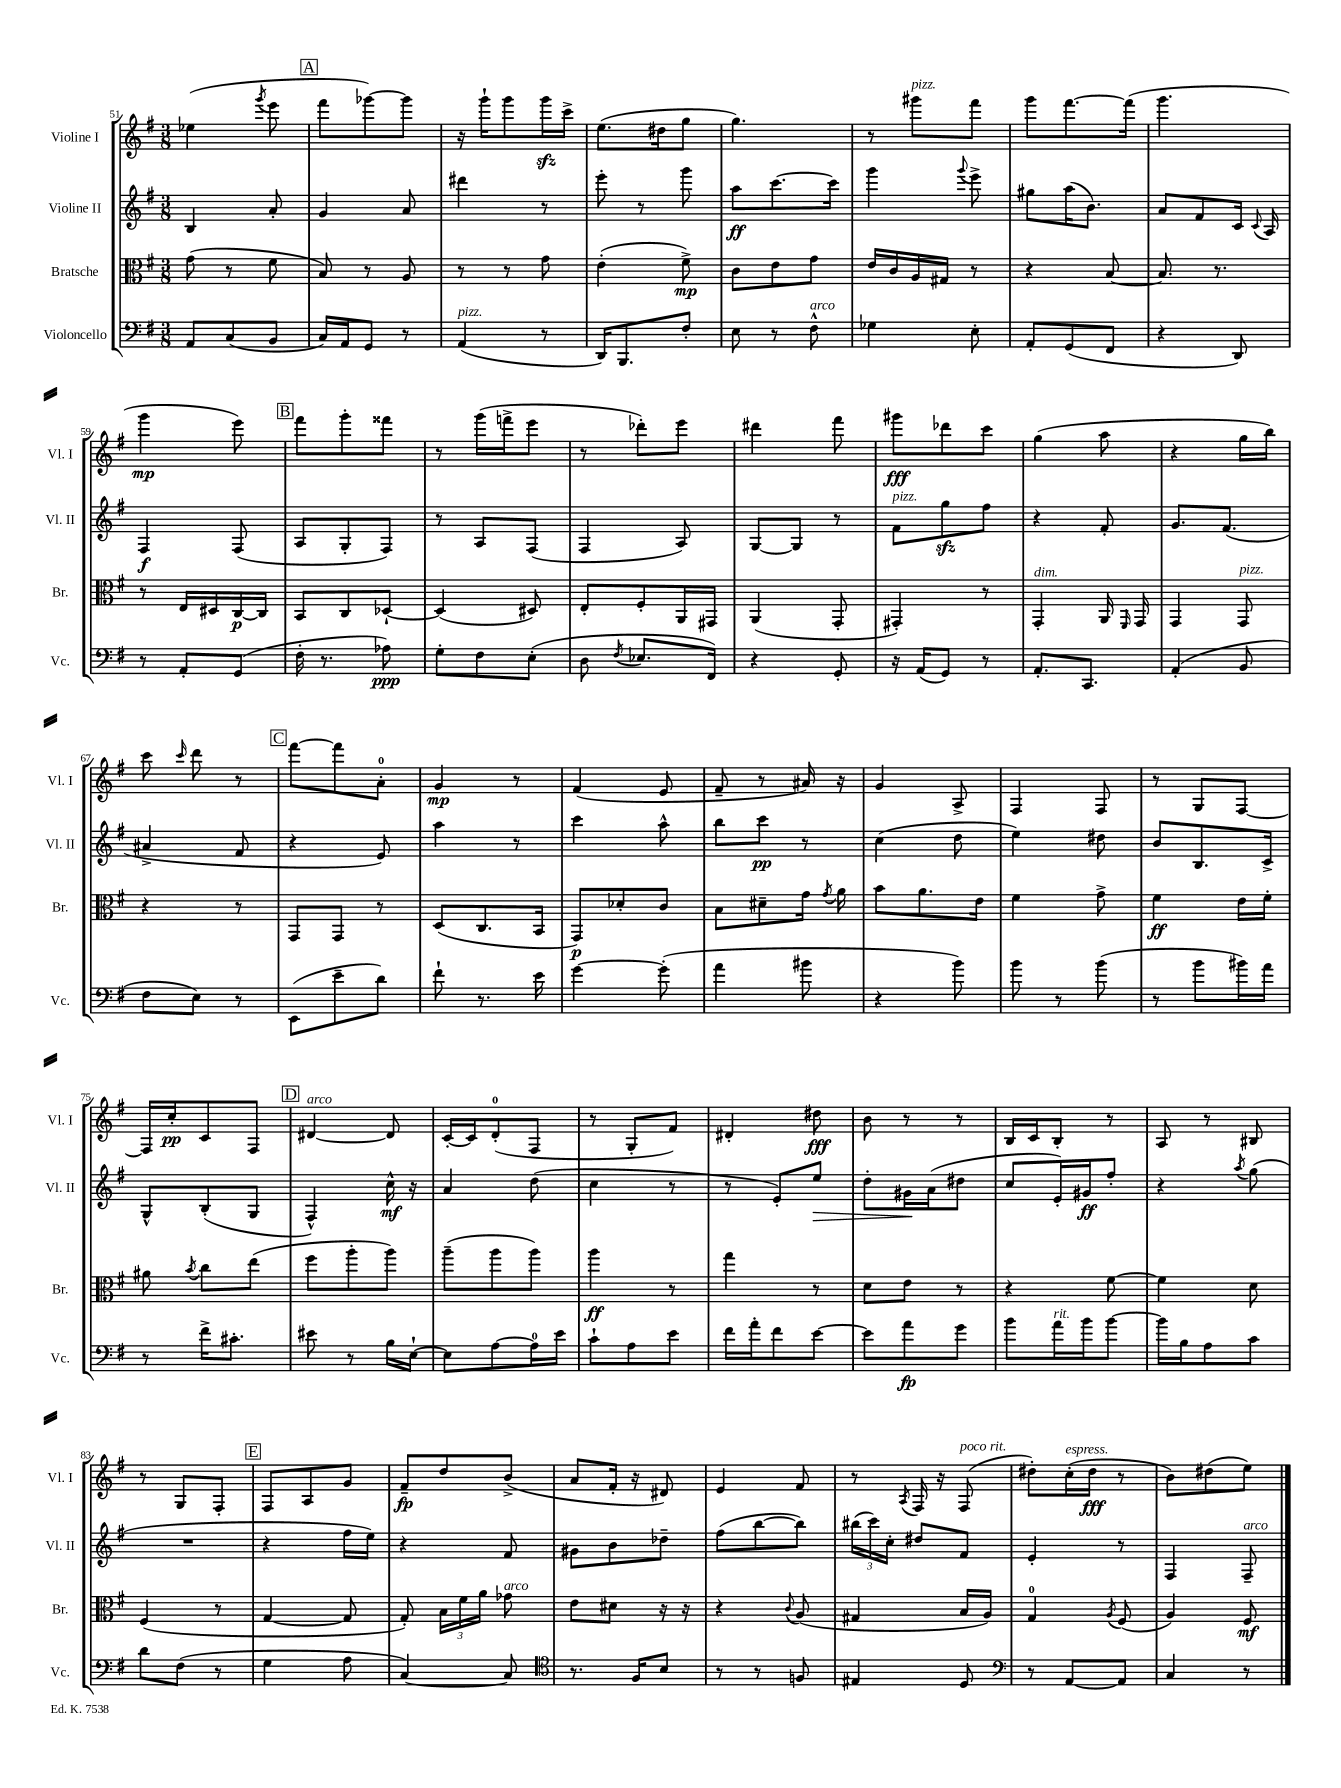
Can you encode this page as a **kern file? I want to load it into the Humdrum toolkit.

**kern	**dynam	**kern	**dynam	**kern	**dynam	**kern	**dynam
*part4	*part4	*part3	*part3	*part2	*part2	*part1	*part1
*staff4	*staff4	*staff3	*staff3	*staff2	*staff2	*staff1	*staff1
*I"Violoncello	*	*I"Bratsche	*	*I"Violine II	*	*I"Violine I	*
*I'Vc.	*	*I'Br.	*	*I'Vl. II	*	*I'Vl. I	*
*clefF4	*	*clefC3	*	*clefG2	*	*clefG2	*
*k[f#]	*	*k[f#]	*	*k[f#]	*	*k[f#]	*
*M3/8	*	*M3/8	*	*M3/8	*	*M3/8	*
=51	=51	=51	=51	=51	=51	=51	=51
8AA/L	.	(8g\	.	4B/	.	(4ee-X\	.
(8C/	.	8r	.	.	.	.	.
.	.	.	.	.	.	8qggg/	.
8BB/J	.	8f#\	.	8a'/	.	8eee\	.
!!LO:REH:place=s1:t=A
=52	=52	=52	=52	=52	=52	=52	=52
16C/LL)	.	8B/)	.	4g/	.	8fff#\L	.
16AA/J	.	.	.	.	.	.	.
8GG/J	.	8r	.	.	.	[8ggg-X\)	.
8r	.	8A/	.	8a/	.	8ggg-\J]	.
=53	=53	=53	=53	=53	=53	=53	=53
!LO:TX:a:i:t=pizz.	!	!	!	!	!	!	!
(4AA/	.	8r	.	4ddd#X\	.	16r	.
.	.	.	.	.	.	16ggg`\KL	.
.	.	8r	.	.	.	8ggg\	.
8r	.	8g\	.	8r	.	16gggzz\L	.
.	.	.	.	.	.	16ccc^\JJ	.
=54	=54	=54	=54	=54	=54	=54	=54
16DD/KL)	.	(4e'\	.	8eee'\	.	(8.ee\L	.
8.BBB/	.	.	.	.	.	.	.
.	.	.	.	8r	.	.	.
.	.	.	.	.	.	16dd#X\k	.
8F#'/J	.	8f#^\)	mp	8ggg\	.	8gg\J	.
=55	=55	=55	=55	=55	=55	=55	=55
8E\	.	8c\L	.	8aa\L	ff	4.gg\)	.
8r	.	8e\	.	[8.ccc\	.	.	.
!LO:TX:a:i:t=arco	!	!	!	!	!	!	!
8F#^^\	.	8g\J	.	.	.	.	.
.	.	.	.	16ccc\Jk]	.	.	.
=56	=56	=56	=56	=56	=56	=56	=56
4G-X\	.	16e/LL	.	4ggg\	.	8r	.
.	.	16c/	.	.	.	.	.
!	!	!	!	!	!	!LO:TX:a:i:t=pizz.	!
.	.	16A/	.	.	.	8ggg#X\L	.
.	.	16G#X/JJ	.	.	.	.	.
.	.	.	.	8qqggg/	.	.	.
8E'\	.	8r	.	8eee^\	.	8fff#\J	.
=57	=57	=57	=57	=57	=57	=57	=57
8AA'/L	.	4r	.	8gg#X\L	.	8ggg\L	.
(8GG/	.	.	.	(16aa\K	.	[8.fff#\	.
.	.	.	.	8.b\J)	.	.	.
8FF#/J	.	[8B/	.	.	.	.	.
.	.	.	.	.	.	(16fff#\Jk]	.
=58	=58	=58	=58	=58	=58	=58	=58
4r	.	8.B/]	.	8a/L	.	4.ggg\	.
.	.	.	.	8f#/	.	.	.
.	.	8.r	.	.	.	.	.
8DD/)	.	.	.	16c/Jk	.	.	.
.	.	.	.	8qqc/	.	.	.
.	.	.	.	16A/	.	.	.
!!LO:LB:g=z
=59	=59	=59	=59	=59	=59	=59	=59
8r	.	8r	.	4F#/	f	4ggg\	mp
8AA'/L	.	16E/LL	.	.	.	.	.
.	.	16D#X/	.	.	.	.	.
(8GG/J	.	[16C/	p	(8F#/	.	8eee\)	.
.	.	16C/JJ]	.	.	.	.	.
!!LO:REH:place=s1:t=B
=60	=60	=60	=60	=60	=60	=60	=60
16F#'\	.	8BB/L	.	8A/L	.	8fff#\L	.
8.r	.	.	.	.	.	.	.
.	.	8C/	.	8G'/	.	8ggg'\	.
8A-X\)	ppp	[8D-X`/J	.	8F#/J)	.	8fff##X\J	.
=61	=61	=61	=61	=61	=61	=61	=61
8G'\L	.	(4D-/]	.	8r	.	8r	.
8F#\	.	.	.	8A/L	.	(16ggg\LL	.
.	.	.	.	.	.	16fffn^\J	.
(8E'\J	.	8D#X/)	.	(8F#/J	.	8eee\J	.
=62	=62	=62	=62	=62	=62	=62	=62
8D\	.	8E'/L	.	4F#/	.	8r	.
8qF#/	.	.	.	.	.	.	.
8.E-X/L	.	8F#'/	.	.	.	8ddd-X'\L)	.
.	.	16AA/L	.	8A/)	.	8eee\J	.
16FF#/Jk)	.	16GG#X/JJ	.	.	.	.	.
=63	=63	=63	=63	=63	=63	=63	=63
4r	.	(4AA/	.	[8G/L	.	4ddd#X\	.
.	.	.	.	8G/J]	.	.	.
8GG'/	.	8GG'/	.	8r	.	8fff#\	.
=64	=64	=64	=64	=64	=64	=64	=64
!	!	!	!	!LO:TX:a:i:t=pizz.	!	!	!
16r	.	4GG#X'/)	.	8f#\L	.	8ggg#X\L	fff
(16AA/KL	.	.	.	.	.	.	.
8GG/J)	.	.	.	8ggzz\	.	8ddd-X\	.
8r	.	8r	.	8ff#\J	.	8ccc\J	.
=65	=65	=65	=65	=65	=65	=65	=65
!	!	!LO:TX:a:i:t=dim.	!	!	!	!	!
8.AA'/L	.	4GG'/	.	4r	.	(4gg\	.
8.CC/J	.	.	.	.	.	.	.
.	.	16AA/	.	8f#'/	.	8aa\	.
.	.	16qqFF#/	.	.	.	.	.
.	.	16GG/	.	.	.	.	.
=66	=66	=66	=66	=66	=66	=66	=66
(4AA'/	.	4GG/	.	8.g/L	.	4r	.
.	.	.	.	(8.f#/J	.	.	.
!	!	!LO:TX:a:i:t=pizz.	!	!	!	!	!
8BB/	.	8GG/	.	.	.	16gg\LL	.
.	.	.	.	.	.	16bb\JJ)	.
!!LO:LB:g=z
=67	=67	=67	=67	=67	=67	=67	=67
8F#\L	.	4r	.	4a#X^/	.	8ccc\	.
.	.	.	.	.	.	16qqccc/	.
8E\J)	.	.	.	.	.	8ddd\	.
8r	.	8r	.	8f#/	.	8r	.
!!LO:REH:place=s1:t=C
=68	=68	=68	=68	=68	=68	=68	=68
(8EE\L	.	8GG/L	.	4r	.	[8fff#\L	.
8e~\	.	8GG/J	.	.	.	8fff#\]	.
8d\J)	.	8r	.	8e/)	.	8a'\J	.
=69	=69	=69	=69	=69	=69	=69	=69
8f#`\	.	(8D/L	.	4aa\	.	4g/	mp
8.r	.	8.C/	.	.	.	.	.
.	.	.	.	8r	.	8r	.
16e\	.	16BB/Jk	.	.	.	.	.
=70	=70	=70	=70	=70	=70	=70	=70
[4g\	.	8GG/L)	p	4ccc\	.	(4f#/	.
.	.	8d-X'/	.	.	.	.	.
(8g'\]	.	8c/J	.	8aa^^\	.	8e/	.
=71	=71	=71	=71	=71	=71	=71	=71
4a\	.	8B\L	.	8bb\L	.	8f#~/	.
.	.	8d#X~\	.	8ccc\J	pp	8r	.
8b#X\	.	16g\Jk	.	8r	.	16a#X/)	.
.	.	8qg/	.	.	.	.	.
.	.	16a\	.	.	.	16r	.
=72	=72	=72	=72	=72	=72	=72	=72
4r	.	8b\L	.	(4cc\	.	4g/	.
.	.	8.a\	.	.	.	.	.
8b\)	.	.	.	8dd\	.	8A^/	.
.	.	16e\Jk	.	.	.	.	.
=73	=73	=73	=73	=73	=73	=73	=73
8b\	.	4f#\	.	4ee\)	.	4F#/	.
8r	.	.	.	.	.	.	.
(8b\	.	8g^\	.	8dd#X\	.	8F#/	.
=74	=74	=74	=74	=74	=74	=74	=74
8r	.	4f#\	ff	8b/L	.	8r	.
8b\L	.	.	.	8.B/	.	8G/L	.
16b#X\L)	.	16e\LL	.	.	.	[8F#/J	.
16a\JJ	.	16f#'\JJ	.	16c^/Jk	.	.	.
!!LO:LB:g=z
=75	=75	=75	=75	=75	=75	=75	=75
8r	.	8a#X\	.	8G^^/L	.	16F#/LL]	.
.	.	.	.	.	.	16cc'/J	pp
.	.	8qb/	.	.	.	.	.
16f#^\KL	.	8cc\L	.	(8B'/	.	8c/	.
8.c#X'\J	.	.	.	.	.	.	.
.	.	(8ee\J	.	8G/J	.	8F#/J	.
!!LO:REH:place=s1:t=D
=76	=76	=76	=76	=76	=76	=76	=76
!	!	!	!	!	!	!LO:TX:a:i:t=arco	!
8e#X\	.	8ff#\L	.	4F#^^/)	.	[4d#X/	.
8r	.	8aa'\	.	.	.	.	.
16B\LL	.	8aa\J)	.	16cc^^\	mf	8d#/]	.
[16E`\JJ	.	.	.	16r	.	.	.
=77	=77	=77	=77	=77	=77	=77	=77
8E\L]	.	(8aa~\L	.	4a/	.	[16c'/LL	.
.	.	.	.	.	.	16c/J]	.
[8A\	.	8aa\	.	.	.	(8d'/	.
16A\L]	.	8aa\J)	.	(8dd\	.	8F#/J	.
16e\JJ	.	.	.	.	.	.	.
=78	=78	=78	=78	=78	=78	=78	=78
8c`\L	.	4aa\	ff	4cc\	.	8r	.
8A\	.	.	.	.	.	8G'/L	.
8e\J	.	8r	.	8r	.	8f#/J)	.
=79	=79	=79	=79	=79	=79	=79	=79
16f#\LL	.	4gg\	.	8r	.	4d#X'/	.
16a'\J	.	.	.	.	.	.	.
8f#\	.	.	.	8e'/L)	.	.	.
!	!	!	!	!	!LO:HP:b	!	!
[8e\J	.	8r	.	8ee/J	>	8dd#X\	fff
=80	=80	=80	=80	=80	=80	=80	=80
8e\L]	.	8d\L	.	8dd'\L	.	8b\	.
8a\	fp	8e\J	.	16g#X\L	.	8r	.
.	.	.	.	(16a\J	]	.	.
8g\J	.	8r	.	8dd#X\J	.	8r	.
=81	=81	=81	=81	=81	=81	=81	=81
8b\L	.	4r	.	8cc/L	.	16B/LL	.
.	.	.	.	.	.	16c/J	.
!LO:TX:a:i:t=rit.	!	!	!	!	!	!	!
16a\L	.	.	.	16e'/L)	.	8B'/J	.
16b\J	.	.	.	16g#X/J	ff	.	.
[8b\J	.	[8f#\	.	8ff#'/J	.	8r	.
=82	=82	=82	=82	=82	=82	=82	=82
16b\LL]	.	4f#\]	.	4r	.	8A/	.
16B\J	.	.	.	.	.	.	.
8A\	.	.	.	.	.	8r	.
.	.	.	.	8qaa/	.	.	.
8c\J	.	8d\	.	(8gg\	.	8B#X/	.
!!LO:LB:g=z
=83	=83	=83	=83	=83	=83	=83	=83
8d\L	.	(4F#/	.	4.r	.	8r	.
(8F#\J	.	.	.	.	.	8G/L	.
8r	.	8r	.	.	.	8F#'/J	.
!!LO:REH:place=s1:t=E
=84	=84	=84	=84	=84	=84	=84	=84
4G\	.	[4G/	.	4r	.	8F#/L	.
.	.	.	.	.	.	8A/	.
8A\	.	8G/]	.	16ff#\LL	.	8g/J	.
.	.	.	.	16ee\JJ)	.	.	.
=85	=85	=85	=85	=85	=85	=85	=85
[4C/)	.	8G'/)	.	4r	.	8f#~/L	fp
.	.	24B\LL	.	.	.	8dd/	.
.	.	24f#\	.	.	.	.	.
.	.	24a\JJ	.	.	.	.	.
!	!	!LO:TX:a:i:t=arco	!	!	!	!	!
8C/]	.	8g-X\	.	8f#/	.	(8b^/J	.
=86	=86	=86	=86	=86	=86	=86	=86
*clefC4	*	*	*	*	*	*	*
8.r	.	8e\L	.	8g#X\L	.	8a/L	.
.	.	8d#X\J	.	8b\	.	16f#'/Jk	.
16F#/KL	.	.	.	.	.	16r	.
8B/J	.	16r	.	8dd-X~\J	.	8d#X/)	.
.	.	16r	.	.	.	.	.
=87	=87	=87	=87	=87	=87	=87	=87
8r	.	4r	.	(8ff#\L	.	4e/	.
8r	.	.	.	[8bb\	.	.	.
.	.	8qqc/	.	.	.	.	.
8Fn/	.	(8A/	.	8bb\J])	.	8f#/	.
=88	=88	=88	=88	=88	=88	=88	=88
4E#X/	.	4G#X/	.	(24bb#X\LL	.	8r	.
.	.	.	.	24ccc\)	.	.	.
.	.	.	.	24cc'\JJ	.	.	.
.	.	.	.	.	.	8qA/	.
.	.	.	.	8dd#X/L	.	16F#/	.
.	.	.	.	.	.	16r	.
!	!	!	!	!	!	!LO:TX:a:i:t=poco rit.	!
8D/	.	16B/LL	.	8f#/J	.	(8F#/	.
.	.	16A/JJ)	.	.	.	.	.
=89	=89	=89	=89	=89	=89	=89	=89
*clefF4	*	*	*	*	*	*	*
8r	.	4G/	.	4e'/	.	8dd#X'\L)	.
!	!	!	!	!	!	!LO:TX:a:i:t=espress.	!
[8AA/L	.	.	.	.	.	(16cc'\L	.
.	.	.	.	.	.	16dd#\JJ	fff
.	.	8qA/	.	.	.	.	.
8AA/J]	.	(8F#/	.	8r	.	8r	.
=90	=90	=90	=90	=90	=90	=90	=90
4C/	.	4A/)	.	4F#/	.	8b\L)	.
.	.	.	.	.	.	(8dd#X\	.
!	!	!	!	!LO:TX:a:i:t=arco	!	!	!
8r	.	8F#/	mf	8F#~/	.	8ee\J)	.
==	==	==	==	==	==	==	==
*-	*-	*-	*-	*-	*-	*-	*-
